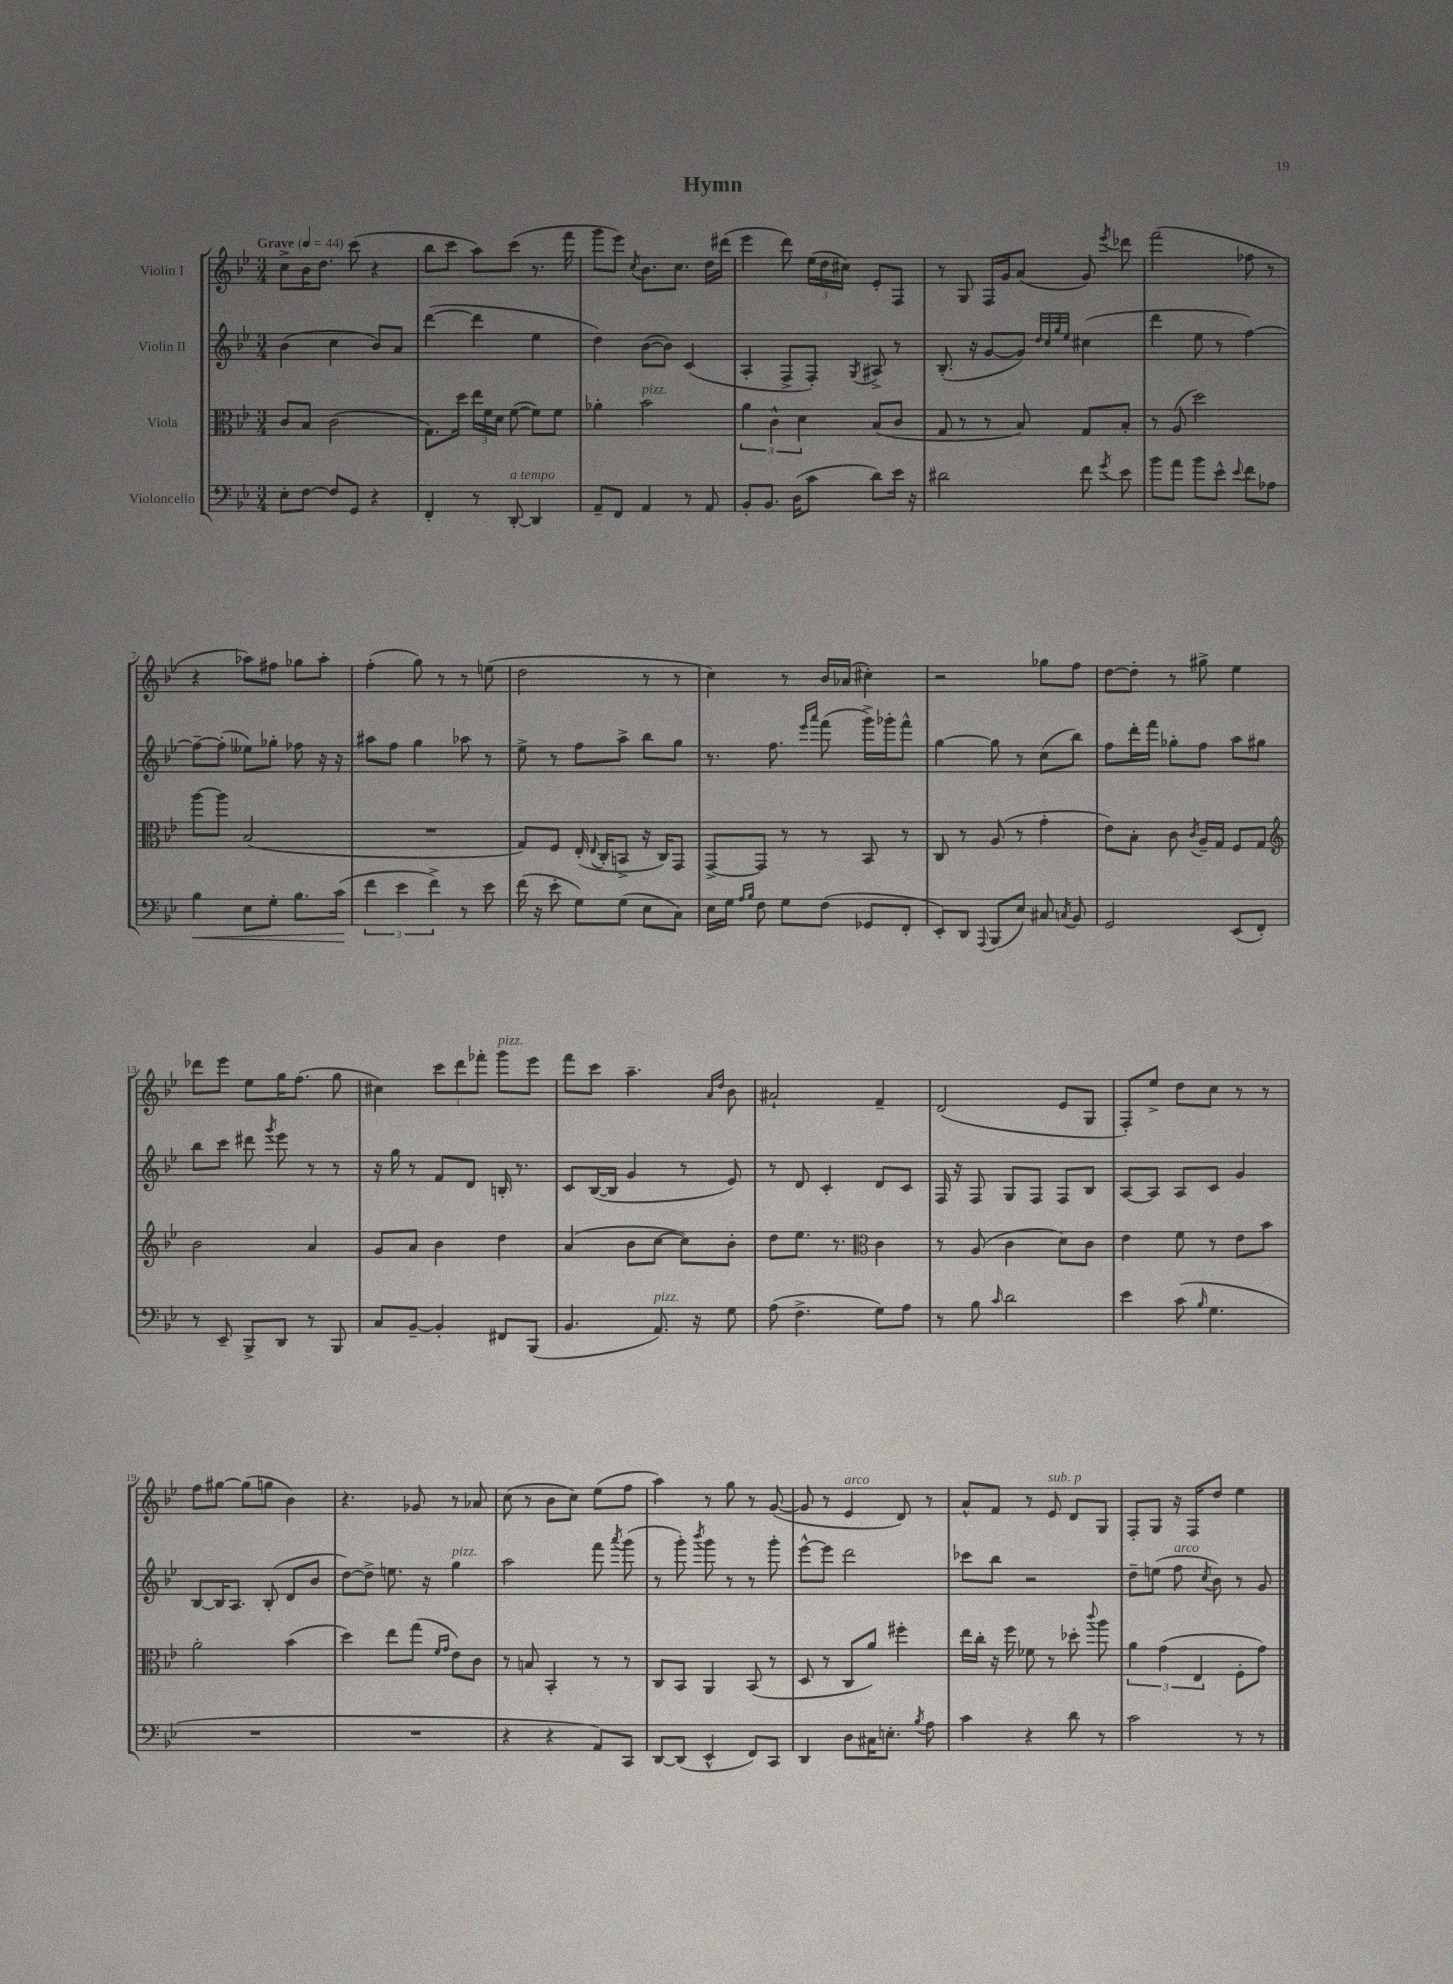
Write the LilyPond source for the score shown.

\header { title = "Hymn" }
<<
\new StaffGroup <<
\new Staff = "s0" \with { instrumentName = "Violin I" } {
    \clef treble \key bes \major \numericTimeSignature \time 3/4 \tempo "Grave" 4 = 44
    \autoBeamOff c''8[-> bes'16 d''8.] c'''8( r4 |
    bes''8[ c'''8] a''8[) c'''8]( r8. f'''16 |
    g'''8[ ees'''8]) \acciaccatura { c''8 } bes'8.[ c''8.] d''16[ dis'''16]( |
    ees'''4 d'''8) \tuplet 3/2 { ees''16[( d''16 cis''16]) } ees'8[-. f8] |
    r8 g8 f16[ g'16 a'8]( g'8) \acciaccatura { ees'''8 } des'''8 |
    f'''2( fes''8 r8 |
    r4 aes''8[) fis''8] ges''8[ aes''8]-. |
    f''4-.( g''8) r8 r8 e''8( |
    d''2 r8 r8 |
    c''4) r8 bes'16[ aes'16]( cis''4-.) |
    r2 ges''8[ f''8] |
    d''8[~ d''8]-. r8 gis''8-> ees''4 |
    des'''8[ ees'''8] ees''8[ g''16 f''8.]( g''8 |
    cis''4) \tuplet 3/2 { c'''8[ d'''8 fes'''8]-. } g'''8[^\markup { \italic "pizz." } ees'''8] |
    f'''8[ c'''8] a''4.-- \grace { a'16[ d''16] } bes'8 |
    ais'2-! f'4-- |
    d'2( ees'8[ g8] |
    f8[-.) ees''8]-> d''8[ c''8] r8 r8 |
    f''8[ gis''8]~ gis''8[( g''8] bes'4) |
    r4. ges'8 r8 aes'8 |
    c''8( r8 bes'8[ c''8]) ees''8[( f''8] |
    a''4) r8 g''8 r8 g'8~( |
    g'8 r8 ees'4^\markup { \italic "arco" } d'8) r8 |
    a'8[-^ f'8] r8 ees'8^\markup { \italic "sub. p" } d'8[ g8] |
    f8[-. g8] r16 f16[ d''8] ees''4 \bar "|." |
}
\new Staff = "s1" \with { instrumentName = "Violin II" } {
    \clef treble \key bes \major \numericTimeSignature \time 3/4
    \autoBeamOff bes'4( c''4 bes'8[) a'8] |
    d'''4~( d'''4 ees''4 |
    d''4) bes'8[~( bes'8]) c'4( |
    a4-. f8[-> f8]-.) \acciaccatura { g8 } ais8-> r8 |
    bes8.-.( r16 g'8[~ g'8]) \grace { d''32[ c''32 g''32 ees''32] } cis''4( |
    d'''4 ees''8 r8 f''4~) |
    f''8[~-- f''8]-.( eeses''8[) ges''8]-. fes''8 r16 r16 |
    ais''8[ f''8] g''4 aes''8 r8 |
    ees''8-> r8 f''8[ a''8]-> bes''8[ g''8] |
    r8. f''8. \grace { ees'''16[ a'''16] } f'''8( g'''16[->) ges'''16-. f'''8]-^ |
    g''4~ g''8 r8 c''8[( bes''8]) |
    f''8[ d'''16-. f'''16] ges''8[-. f''8] a''8[ gis''8] |
    bes''8[ c'''8] dis'''8 \acciaccatura { g'''8 } ees'''8 r8 r8 |
    r16 g''16 r8 f'8[ d'8] b16-. r8. |
    c'8[ bes16~( bes16] g'4 r8 ees'8) |
    r8 d'8 c'4-. d'8[ c'8] |
    f16 r16 f8 g8[ f8] f8[ bes8] |
    a8[~ a8] a8[ c'8] g'4 |
    bes8[~ bes16 a8.] bes8-.( d'8[ bes'8] |
    d''8[~) d''8]-> e''8. r16 g''4^\markup { \italic "pizz." } |
    a''2 f'''8 \acciaccatura { a'''8 } g'''8( |
    r8 g'''8-.) \acciaccatura { bes'''8 } g'''8 r8 r8 g'''8-. |
    ees'''8[~-^ ees'''8] d'''2 |
    ces'''8[ bes''8] r2 |
    d''8[-- e''8]( f''8^\markup { \italic "arco" } \acciaccatura { c''8 } bes'8) r8 g'8 \bar "|." |
}
\new Staff = "s2" \with { instrumentName = "Viola" } {
    \clef alto \key bes \major \numericTimeSignature \time 3/4
    \autoBeamOff c'8[ bes8] c'2( |
    g8.[) d''16] \tuplet 3/2 { ees''16[ f'16 d'16] } f'8~( f'8[) f'8] |
    aes'4-. bes'2^\markup { \italic "pizz." } |
    \tuplet 3/2 { a'4 c'4-^ d'4 } bes8[( c'8] |
    g8 r8 r8 bes8) g8[ bes8]-. |
    r8 a8( d''2) |
    a''8[~ a''8] bes2( |
    R2. |
    g8[) f8] ees16-.( \appoggiatura { ees8 } c16[-. b,8]-> r16 c16[) g,8] |
    g,8[~-> g,8] r8 r8 bes,8 r8 |
    c8 r8 a8( r8 g'4-. |
    ees'8[) bes8]-. c'8 \acciaccatura { c'8 } a16[-- g16] f8[ g8] |
    \clef treble bes'2 a'4 |
    g'8[ a'8] bes'4 d''4 |
    a'4( bes'8[ c''8]~ c''8[) bes'8]-. |
    d''8[ ees''8.] r8. \clef alto c'4 |
    r8 a8( c'4 d'8[) c'8] |
    ees'4 f'8 r8 ees'8[ bes'8] |
    a'2-. bes'4( |
    d''4) ees''8[ g''8]( \grace { f'16[ g'16] } ees'8[) c'8] |
    r8 b8 bes,4-. r8 r8 |
    c8[ bes,8] a,4 bes,8( r8 |
    d8 r8 c8[ a'8]) fis''4-. |
    ees''16[ c''16]-. r16 f''16 fes'8 r8 des''8-. \appoggiatura { c'''8 } a''8 |
    \tuplet 3/2 { a'4 g'4( ees4 } f8[-. g'8]) \bar "|." |
}
\new Staff = "s3" \with { instrumentName = "Violoncello" } {
    \clef bass \key bes \major \numericTimeSignature \time 3/4
    \autoBeamOff ees8[-. f8]~ f8[ g,8] r4 |
    f,4-. r8 d,8~-.^\markup { \italic "a tempo" } d,4 |
    a,8[-- f,8] a,4 r8 a,8 |
    bes,8[-. bes,8.] d16[( c'8] d'8[) ees'16] r16 |
    dis'2 f'8 \acciaccatura { g'8 } ees'8 |
    bes'8[ a'8] bes'8[ ees'8]-^ \appoggiatura { ees'8 } f'8[ aes8] |
    bes4\< ees8[ g8]-. bes8.[ c'16]\!( |
    \tuplet 3/2 { f'4 ees'4 f'4->) } r8 ees'8 |
    f'16( r16 ees'8-. g8[) g8]( ees8[ c8]) |
    ees16[ g16] \grace { a16[ bes16] } f8 g8[ f8]( ges,8[ f,8]-. |
    ees,8[-.) d,8] \appoggiatura { a,,8 } bes,,8[( ees8]) cis8 \acciaccatura { c8 } bes,8 |
    g,2 ees,8[( f,8]-.) |
    r8 ees,8-- bes,,8[-> d,8] r8 bes,,8 |
    c8[ bes,8]~-- bes,4-. fis,8[ bes,,8]( |
    bes,4. a,8.^\markup { \italic "pizz." }) r16 g8 |
    a8( f4.-> g8[) a8] |
    r8 bes8 \grace { c'16 } d'2 |
    ees'4 c'8( \grace { bes16 } g4. |
    R2. |
    R2. |
    r4 r4 a,8[) c,8] |
    d,8[~ d,8]( ees,4-^ f,8[) c,8] |
    d,4 d8[ cis16 e8.]-. \acciaccatura { bes8 } a8 |
    c'4 r4 d'8 r8 |
    c'2 r8 r8 \bar "|." |
}
>>
>>
